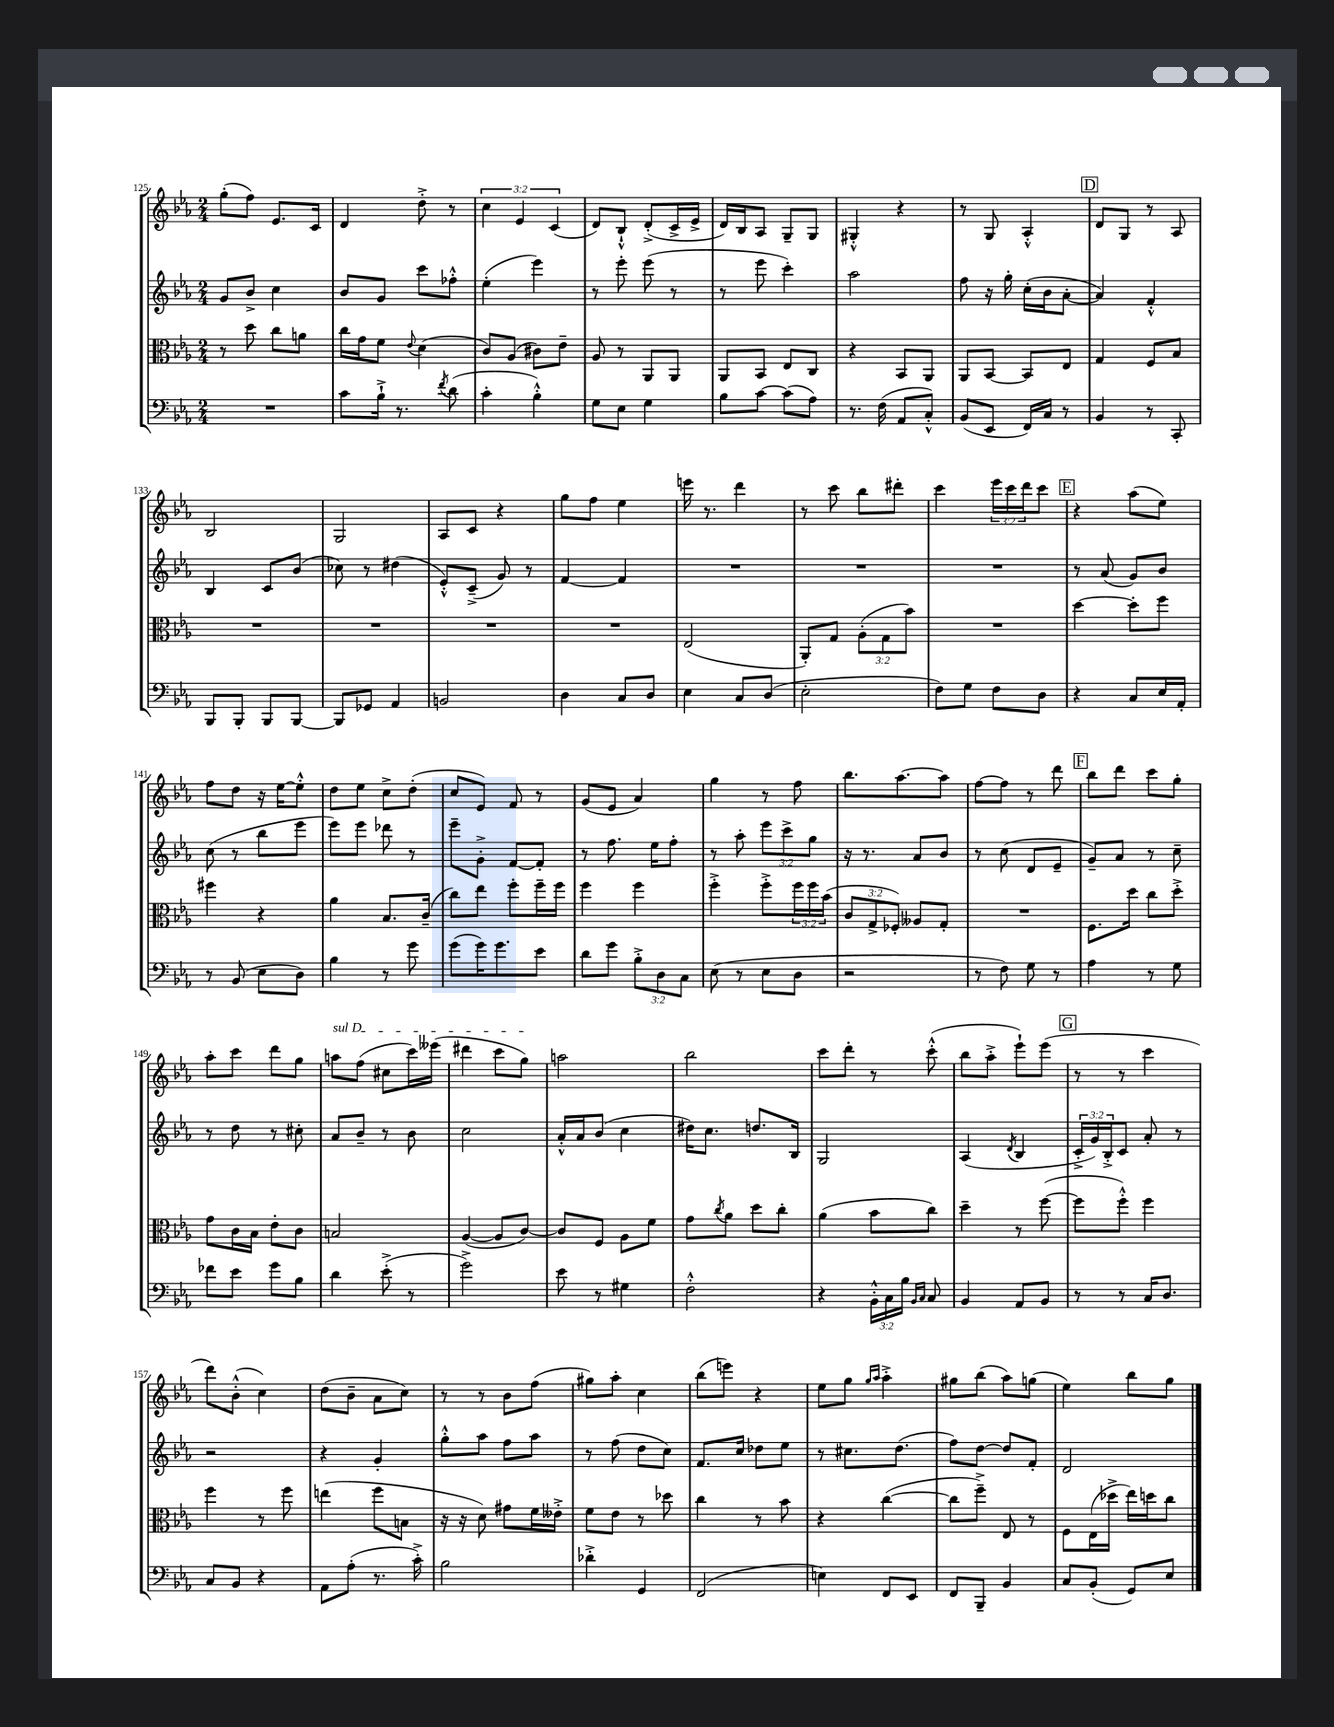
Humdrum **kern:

**kern	**kern	**kern	**kern
*staff4	*staff3	*staff2	*staff1
*clefF4	*clefC3	*clefG2	*clefG2
*k[b-e-a-]	*k[b-e-a-]	*k[b-e-a-]	*k[b-e-a-]
*M2/4	*M2/4	*M2/4	*M2/4
2r	8r	8g	(8gg'
.	8dd	8b-^	8ff)
.	8cc	4cc	8.e-
.	8a	.	.
.	.	.	16c
=	=	=	=
8c	16cc	8b-	4d
.	16g	.	.
16B-`^	8f	8g	.
8.r	.	.	.
.	8qqe-	.	.
.	(4d	8ccc	8dd'^
8qf	.	.	.
(8d	.	8ff-'^^	8r
=	=	=	=
4c'	8c)	(4ee-'	6cc
.	(8A-	.	.
.	.	.	6e-
4B-'^^)	8c#)	4eee-)	.
.	.	.	(6c
.	8e-~	.	.
=	=	=	=
8G	8A-	8r	8d)
8E-	8r	8eee-'	8B-`^^
4G	8AA-	(8eee-	(8d'^
.	8AA-	8r	16c^
.	.	.	16e-^
=	=	=	=
8B-	8AA-	8r	16d)
.	.	.	16B-
[8c	8BB-	8eee-	8A-
(8c]	8E-	4ccc')	8G~
8A-)	8C	.	8G
=	=	=	=
8.r	4r	2aa-	4G#'^^
(16F	.	.	.
8AA-	8BB-	.	4r
8C'^^)	8AA-	.	.
=	=	=	=
(8BB-	8AA-	8ff	8r
8EE-	[8BB-	16r	8G
.	.	16gg'	.
16FF)	8BB-]	(16cc'	4A-'^^
16C	.	16b-	.
8r	8E-	[8a-'	.
=	=	=	=
4BB-	4G	4a-])	8d
.	.	.	8G
8r	8F	4f'^^	8r
8CC'	8B-	.	8A-
=	=	=	=
8BBB-	2r	4B-	2B-
8BBB-'	.	.	.
8BBB-	.	8c	.
[8BBB-	.	(8b-	.
=	=	=	=
8BBB-]	2r	8cc-)	2G
8GG-	.	8r	.
4AA-	.	(4dd#	.
=	=	=	=
2BB	2r	8e-'^^)	8A-
.	.	(8c~^	8c
.	.	8g)	4r
.	.	8r	.
=	=	=	=
4D	2r	[4f	8gg
.	.	.	8ff
8C	.	4f]	4ee-
8D	.	.	.
=	=	=	=
4E-	(2E-	2r	16eee
.	.	.	8.r
8C	.	.	4ddd
(8D	.	.	.
=	=	=	=
2E-'	8AA-')	2r	8r
.	8G	.	8ccc
.	(12A-'	.	8bb-
.	12G	.	.
.	.	.	8ddd#'
.	12b-)	.	.
=	=	=	=
8F)	2r	2r	4ccc
8G	.	.	.
8F	.	.	24eee-
.	.	.	24ccc
.	.	.	24ddd
8D	.	.	8ccc
=	=	=	=
4r	[4dd	8r	4r
.	.	(8a-	.
8C	8dd']	8g)	(8aa-
16E-	8ff	8b-	8ee-)
16AA-'	.	.	.
=	=	=	=
8r	4ff#	(8cc	8ff
(8BB-	.	8r	8dd
8E-	4r	8bb-	16r
.	.	.	[16ee-
8D)	.	8eee-	8ee-'^^]
=	=	=	=
4B-	4a-	8eee-)	8dd
.	.	8eee-	8ee-
8r	8.B-	8ddd-	8cc^
8g	.	8r	(8dd'
.	(16c~	.	.
=	=	=	=
(8g	8cc)	8eee-~	8cc
16g)	8ee-	8g'^	8e-)
8.g	.	.	.
.	8ff'	[8f	8f
8e-	16ff~	8f']	8r
.	16ff	.	.
=	=	=	=
8d	4ff	8r	(8g
8g	.	8.ff	8e-
12B-'^	4ff	.	4a-)
.	.	16ee-	.
12D	.	.	.
.	.	8ff'	.
12C	.	.	.
=	=	=	=
(8E-	4ff'^	8r	4gg
8r	.	8aa-'	.
8E-	8ff'^	12eee-	8r
.	.	12ccc^	.
8D	24ff	.	8ff
.	24ff	12gg	.
.	(24b-	.	.
=	=	=	=
2r	12c	16r	8.bb-
.	.	8.r	.
.	12G^	.	.
.	12F-')	.	.
.	.	.	[8.aa-
.	8A--	8a-	.
.	8G'	8b-	8aa-]
=	=	=	=
8r	2r	8r	[8ff
8F)	.	(8cc	8ff]
8G	.	8d	8r
8r	.	8e-~	8ddd
=	=	=	=
4A-	8.F	8g~)	8bb-
.	.	8a-	8ddd
.	16dd	.	.
8r	8cc	8r	8ccc
8G	8dd'^	8cc~	8gg'
=	=	=	=
8f-	8g	8r	8aa-'
8e-	16c	8dd	8ccc
.	16B-	.	.
8g	8e-'	8r	8ddd
8B-	8c	8cc#'	8gg
=	=	=	=
4d	2B	8a-	8aa
.	.	8b-~	(8ff
(8e-'^	.	8r	8cc#
8r	.	8b-	16ccc)
.	.	.	(16eee--
=	=	=	=
2g^)	([4A-	2cc	4ddd#
.	8A-]	.	8ccc
.	[8c)	.	8gg)
=	=	=	=
8e-	8c]	16a-'^^	2aa
.	.	16a-	.
8r	8F	(8b-	.
4G#	8A-	4cc	.
.	8f	.	.
=	=	=	=
2F'^^	8g	16dd#)	2bb-
.	.	8.cc	.
.	8qcc	.	.
.	8a-	.	.
.	8dd	8.dd	.
.	8cc'	.	.
.	.	16B-	.
=	=	=	=
4r	(4a-	2G	8ccc
.	.	.	8ddd'
24BB-'^^	8b-	.	8r
24C	.	.	.
24B-	.	.	.
16qqBB-	.	.	.
16qqC	.	.	.
8C	8cc)	.	(8ccc'^^
=	=	=	=
4BB-	4dd~	(4A-	8bb-
.	.	.	8aa-'^
.	.	8qd	.
8AA-	8r	4B-	8eee-`)
8BB-	([8ff	.	(8eee-
=	=	=	=
8r	8ff]	24c'^	8r
.	.	24g)	.
.	.	24B-'^	.
8r	8ff'^^)	8c	8r
16C	4ff	8a-'	4ccc
8.D	.	.	.
.	.	8r	.
=	=	=	=
8C	4ff	2r	8ddd)
8BB-	.	.	(8b-'^^
4r	8r	.	4cc)
.	8ff	.	.
=	=	=	=
8AA-	(4ee	4r	(8dd
(8A-'	.	.	8b-~
8.r	8ff	4g'	8a-
.	8B	.	8cc)
16c'^)	.	.	.
=	=	=	=
2B-	16r	8gg'^^	8r
.	16r	.	.
.	8d)	8aa-	8r
.	8g#	8ff	8b-
.	16f	8aa-	(8ff
.	16e--'^	.	.
=	=	=	=
4d-'^	8f	8r	8gg#)
.	8e-	(8ff	8aa-'
4GG	8r	8dd	4cc
.	8dd-	8cc)	.
=	=	=	=
(2FF	4cc	8.f	(8bb-
.	.	.	8eee)
.	.	16cc	.
.	8r	8dd-	4r
.	8b-	8ee-	.
=	=	=	=
4E)	4r	8r	8ee-
.	.	8.cc#	8gg
.	.	.	16qqgg
.	.	.	16qqaa-
8FF	([4cc	.	4aa-'^
.	.	(8.dd	.
8EE-	.	.	.
=	=	=	=
8FF	8cc]	8ff)	8gg#
8BBB-~	8ff~^)	[8dd	(8bb-
4BB-	8E-	8dd]	8aa-)
.	8r	8f'	(8gg
=	=	=	=
8C	8F	2d	4ee-)
(8BB-'	(16E-	.	.
.	16dd-^	.	.
8GG)	16ee-)	.	8bb-
.	16dd	.	.
8E-	8cc	.	8gg
==	==	==	==
*-	*-	*-	*-
